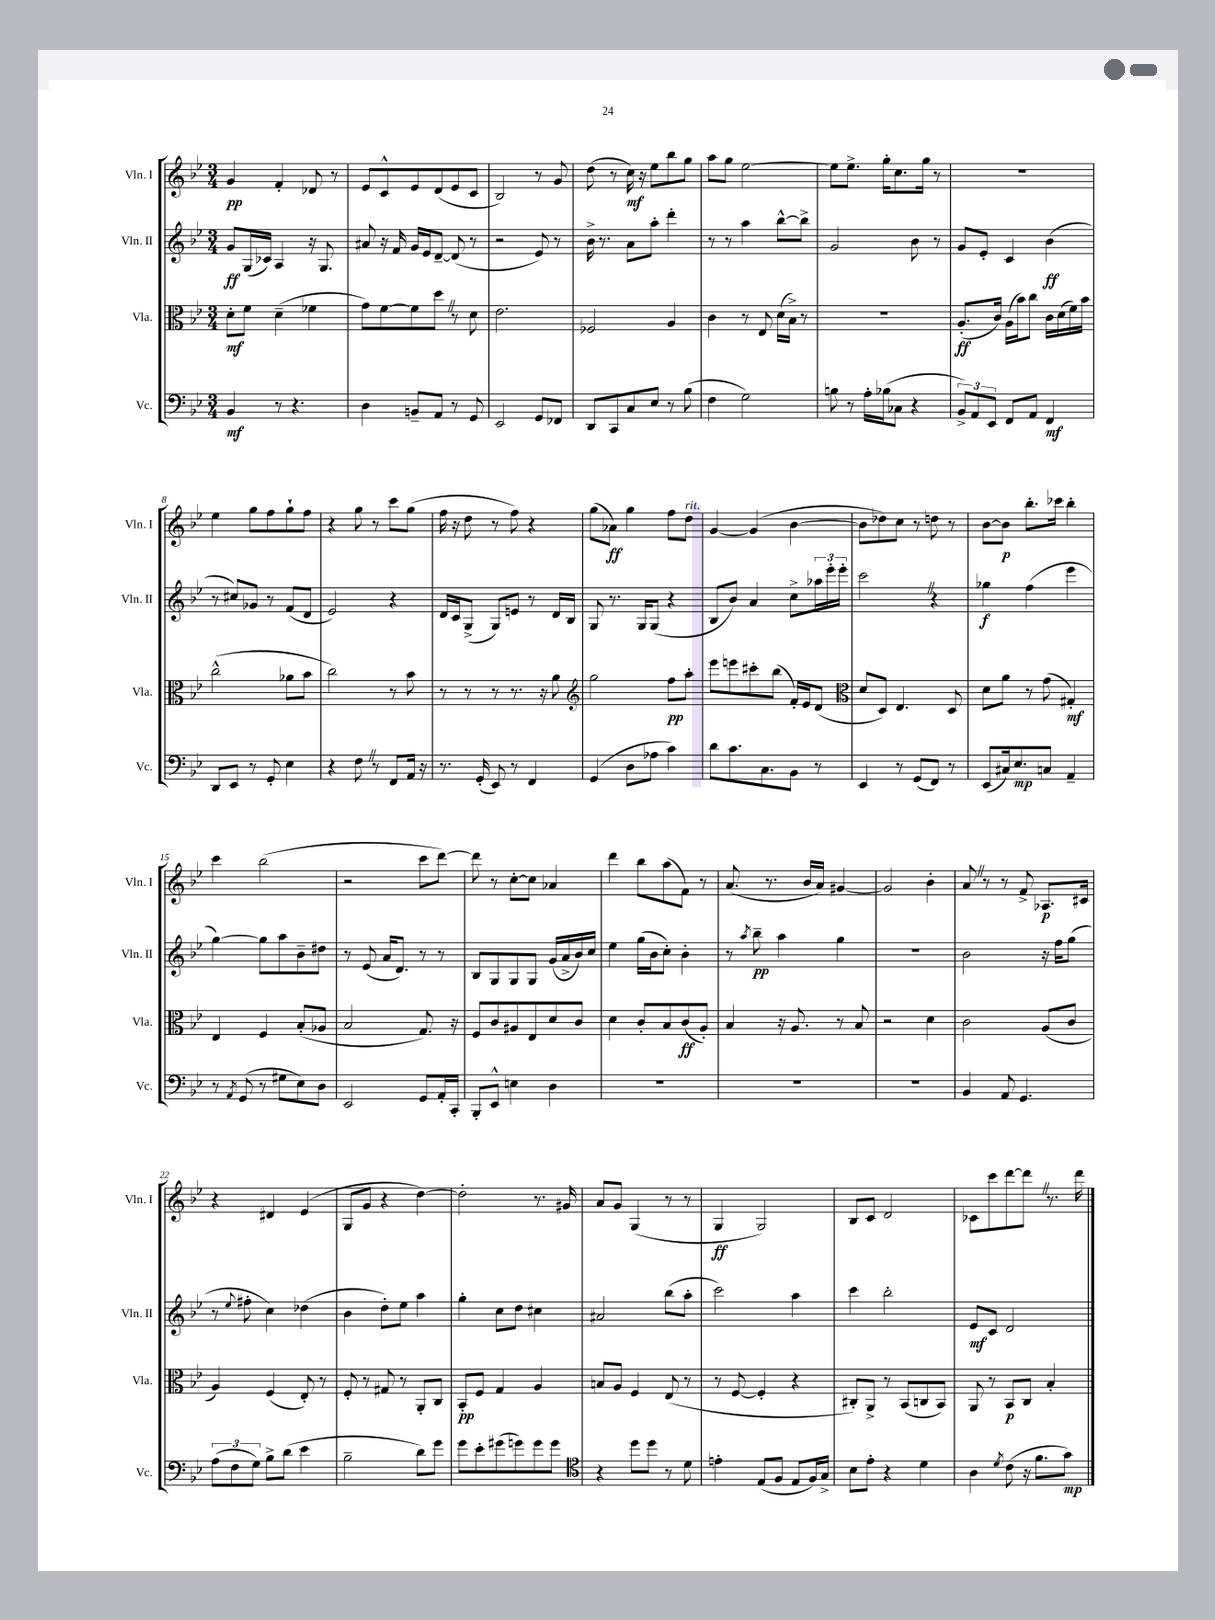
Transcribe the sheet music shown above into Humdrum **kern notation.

**kern	**kern	**kern	**kern
*staff4	*staff3	*staff2	*staff1
*clefF4	*clefC3	*clefG2	*clefG2
*k[b-e-]	*k[b-e-]	*k[b-e-]	*k[b-e-]
*M3/4	*M3/4	*M3/4	*M3/4
4BB-/	8d'\L	8g/L	4g/
.	8f\J	(16G/L	.
.	.	16c-/JJ)	.
8r	(4d~\	4A/	4f'/
4.r	.	.	.
.	4f-\	16r	8d-/
.	.	8.G/	.
.	.	.	8r
=	=	=	=
4D\	8g\L)	8a#/	8e-/L
.	[8f\	16r	8c^^/
.	.	16f/	.
8BB~/L	8f\]	16g/LL	8e-/
.	.	16e-/J	.
8AA/J	8dd\J	[8d~/J	(8d/
8r	8r	(8d/]	8e-/
8GG/	8d\	8r	8c/J
=	=	=	=
2EE-/	2.e-\	2r	2B-/)
8GG/L	.	8e-/)	8r
8FF-/J	.	8r	8g/
=	=	=	=
8DD/L	2F-/	16b-^\	(8dd\
.	.	8.r	.
8CC/	.	.	8r
8C/	.	8a\L	16cc\)
.	.	.	16r
8E-/J	.	8aa'\J	8ee-\L
8r	4A/	4ddd'\	8bb-\
(8B-\	.	.	8gg\J
=	=	=	=
4F\	4c\	8r	8aa\L
.	.	8r	8gg\J
2G\)	8r	4aa\	[2ee-\
.	8E-/	.	.
.	(16d\LL	[8bb-^^\L	.
.	16B-^\JJ)	.	.
.	8r	8bb-^\]J	.
=	=	=	=
8B\	2.r	2g/	8ee-\]L
8r	.	.	8.ee-^\J
16A'\LL	.	.	.
(16B-\J	.	.	16gg'\LK
8C-\J	.	.	8.cc\
4r	.	8b-\	.
.	.	.	16gg\Jk
.	.	8r	8r
=	=	=	=
12BB-^/L)	(8.A'/L	8g/L	2.r
12AA/	.	.	.
.	.	8e-'/J	.
12EE-/J	.	.	.
.	16c/Jk)	.	.
8FF/L	(16A\LL	4c/	.
.	16b-\J)	.	.
8AA/J	8cc\J	.	.
4FF/	16c\LL	(4b-\	.
.	(16d\	.	.
.	16f\)	.	.
.	16b-\JJ	.	.
=	=	=	=
8DD/L	(2cc^^\	8r	4ee-\
8EE-/J	.	8cc#/L)	.
8r	.	8g-/J	8gg\L
8GG'/	.	8r	8ff\
4E-\	8a-\L	(8f/L	8gg`\
.	8b-\J	8d/J	8ff\J
=	=	=	=
4r	2cc\)	2e-/)	4r
8F\	.	.	8gg\
8r	.	.	8r
8FF/L	8r	4r	8ccc\L
16AA/Jk	8b-\	.	(8gg\J
16r	.	.	.
=	=	=	=
8.r	8r	16d/LL	16ff\
.	.	16c/J	16r
.	8r	(8G^/J	8dd\
(16GG'/	.	.	.
8EE-/)	8r	8G/L)	8r
8r	8.r	8e/J	8ff\)
4FF/	.	8r	4r
.	16r	.	.
.	8a\	16d/LL	.
.	.	16B-/JJ	.
=	=	=	=
*	*clefG2	*	*
(4GG/	2gg\	8G/	(8gg\L
.	.	8.r	8a-\J)
8D\L	.	.	4gg\
.	.	16G/LK	.
8A-\J	.	(8G/J	.
4c\)	8ff\L	4r	8ff\L
.	8aa'\J	.	8dd\J
=	=	=	=
8d\L	8eee-\L	8B-/L	[4g/
8.c\	8eee\	8b-/J)	.
.	8ccc#'\	4a/	(4g/]
8.C\	.	.	.
.	(8bb-\J	.	.
8BB-\J	16f'/LL)	8cc^\L	[4b-\
.	16e-/J	.	.
8r	(8d/J	24aa-\L	.
.	.	24eee-'\	.
.	.	24eee-'\JJ	.
=	=	=	=
*	*clefC3	*	*
4EE-/	8d/L	2ccc\	8b-\]L
.	8D/J)	.	8dd-\)
8r	4.E-/	.	8cc\J
(8GG/L	.	.	8r
8FF/J)	.	4r	8dd\
8r	8D/	.	8r
=	=	=	=
(8EE-/L	8d\L	4gg-\	[8b-\L
16C#/k)	8a\J	.	8b-\]J
8.E-/	.	.	.
.	8r	(4ff\	8.bb-'\L
8C/J	(8g\	.	.
.	.	.	16ccc-\Jk
4AA~/	4G#'/)	4eee-\	4bb-'\
=	=	=	=
8r	4E-/	[4gg\)	4ccc\
8qAA/	.	.	.
(8GG/	.	.	.
8r	4F/	8gg\]L	(2bb-\
8G#\L	.	8aa\	.
8E-\)	(8B-'/L	8b-~\	.
8D\J	8A-/J	8dd#\J	.
=	=	=	=
2EE-/	2B-/	8r	2r
.	.	(8e-/	.
.	.	16a/LK	.
.	.	8.d/J)	.
8GG/L	8.G/)	8r	8ccc\L
16AA'/L	.	8r	[8ddd\J)
16CC'/JJ	16r	.	.
=	=	=	=
8BBB-'/L	8F/L	8B-/L	8ddd\]
8EE-^^/J	8c/	8G/	8r
4E\	8A#/	8G/	[8cc'\L
.	8E-/	8G/J	8cc\]J
4D\	8d/	(16g/LL	4a-/
.	.	16a^/	.
.	8c/J	16b-/)	.
.	.	16cc/JJ	.
=	=	=	=
2.r	4d\	4ee-\	4ddd\
.	8c'/L	(16gg\LL	8bb-\L
.	.	16b-\J	.
.	8B-/	8cc'\J)	(8aa\
.	(8c/	4b-'\	8f\J)
.	8A'/J)	.	8r
=	=	=	=
2.r	4B-/	8r	(8.a/
.	.	8qaa/	.
.	.	8bb-~\	.
.	.	.	8.r
.	16r	4aa\	.
.	8.A/	.	.
.	.	.	16b-/LL
.	.	.	16a/JJ)
.	8r	4gg\	[4g#/
.	8B-/	.	.
=	=	=	=
2.r	2r	2.r	2g#/]
.	4d\	.	4b-'\
=	=	=	=
4BB-/	2c\	2b-\	8a/
.	.	.	8r
8AA/	.	.	8r
4.GG/	.	.	8f^/
.	(8A/L	16r	8.A-/L
.	.	16ff\LK	.
.	8c/J	(8gg\J	.
.	.	.	16c#/Jk
=	=	=	=
(12A\L	4A/)	8r	4r
12F\	.	.	.
.	.	8qqee-/	.
.	.	8ff#'\	.
12G\J)	.	.	.
8B-^\L	(4F/	4cc\)	4d#/
(8d\J	.	.	.
4e-\	8E-'/)	(4dd-\	(4e-/
.	8r	.	.
=	=	=	=
2B-~\	8F'/	4b-\	8G/L
.	8r	.	8g/J
.	8G#/	8dd'\L)	4r
.	8r	8ee-\J	.
8d\L)	8AA'/L	4aa\	[4dd\)
8g\J	8C/J	.	.
=	=	=	=
8g\L	8BB-'/L	4gg'\	2dd'\]
8e-'\	8F/J	.	.
(8g#\	4G/	8cc\L	.
8g\)	.	8dd\J	.
8g\	4A/	4cc#\	8.r
8g\J	.	.	.
.	.	.	16g#/
=	=	=	=
*clefC4	*	*	*
4r	8B/L	2a#/	8a/L
.	8A/J	.	8g/J
8dd\L	4F/	.	(4G/
8dd\J	.	.	.
8r	(8E-/	(8bb-\L	8r
8d\	8r	8aa'\J	8r
=	=	=	=
4e'\	8r	2ccc\)	4G/
.	[8F/	.	.
(8E-/L	4F'/]	.	2G/)
8F/J	.	.	.
8E-/L	4r	4aa\	.
16F/L)	.	.	.
16G^/JJ	.	.	.
=	=	=	=
8B-\L	8C#'/L)	4ccc\	8B-/L
8e-'\J	8AA^/J	.	8c/J
4r	8r	2bb-'\	2d/
.	(8BB-/L	.	.
4d\	8C/	.	.
.	8BB-/J)	.	.
=	=	=	=
4A\	8AA/	8e-/L	8c-\L
.	8r	8c/J	8ccc\
8qd/	.	.	.
(8c\	8BB-/L	2d/	[8ddd\
16r	8C/J	.	8ddd\]J
8.f\L	.	.	.
.	4B-'/	.	8.r
8g\J)	.	.	.
.	.	.	16ddd\
==	==	==	==
*-	*-	*-	*-
